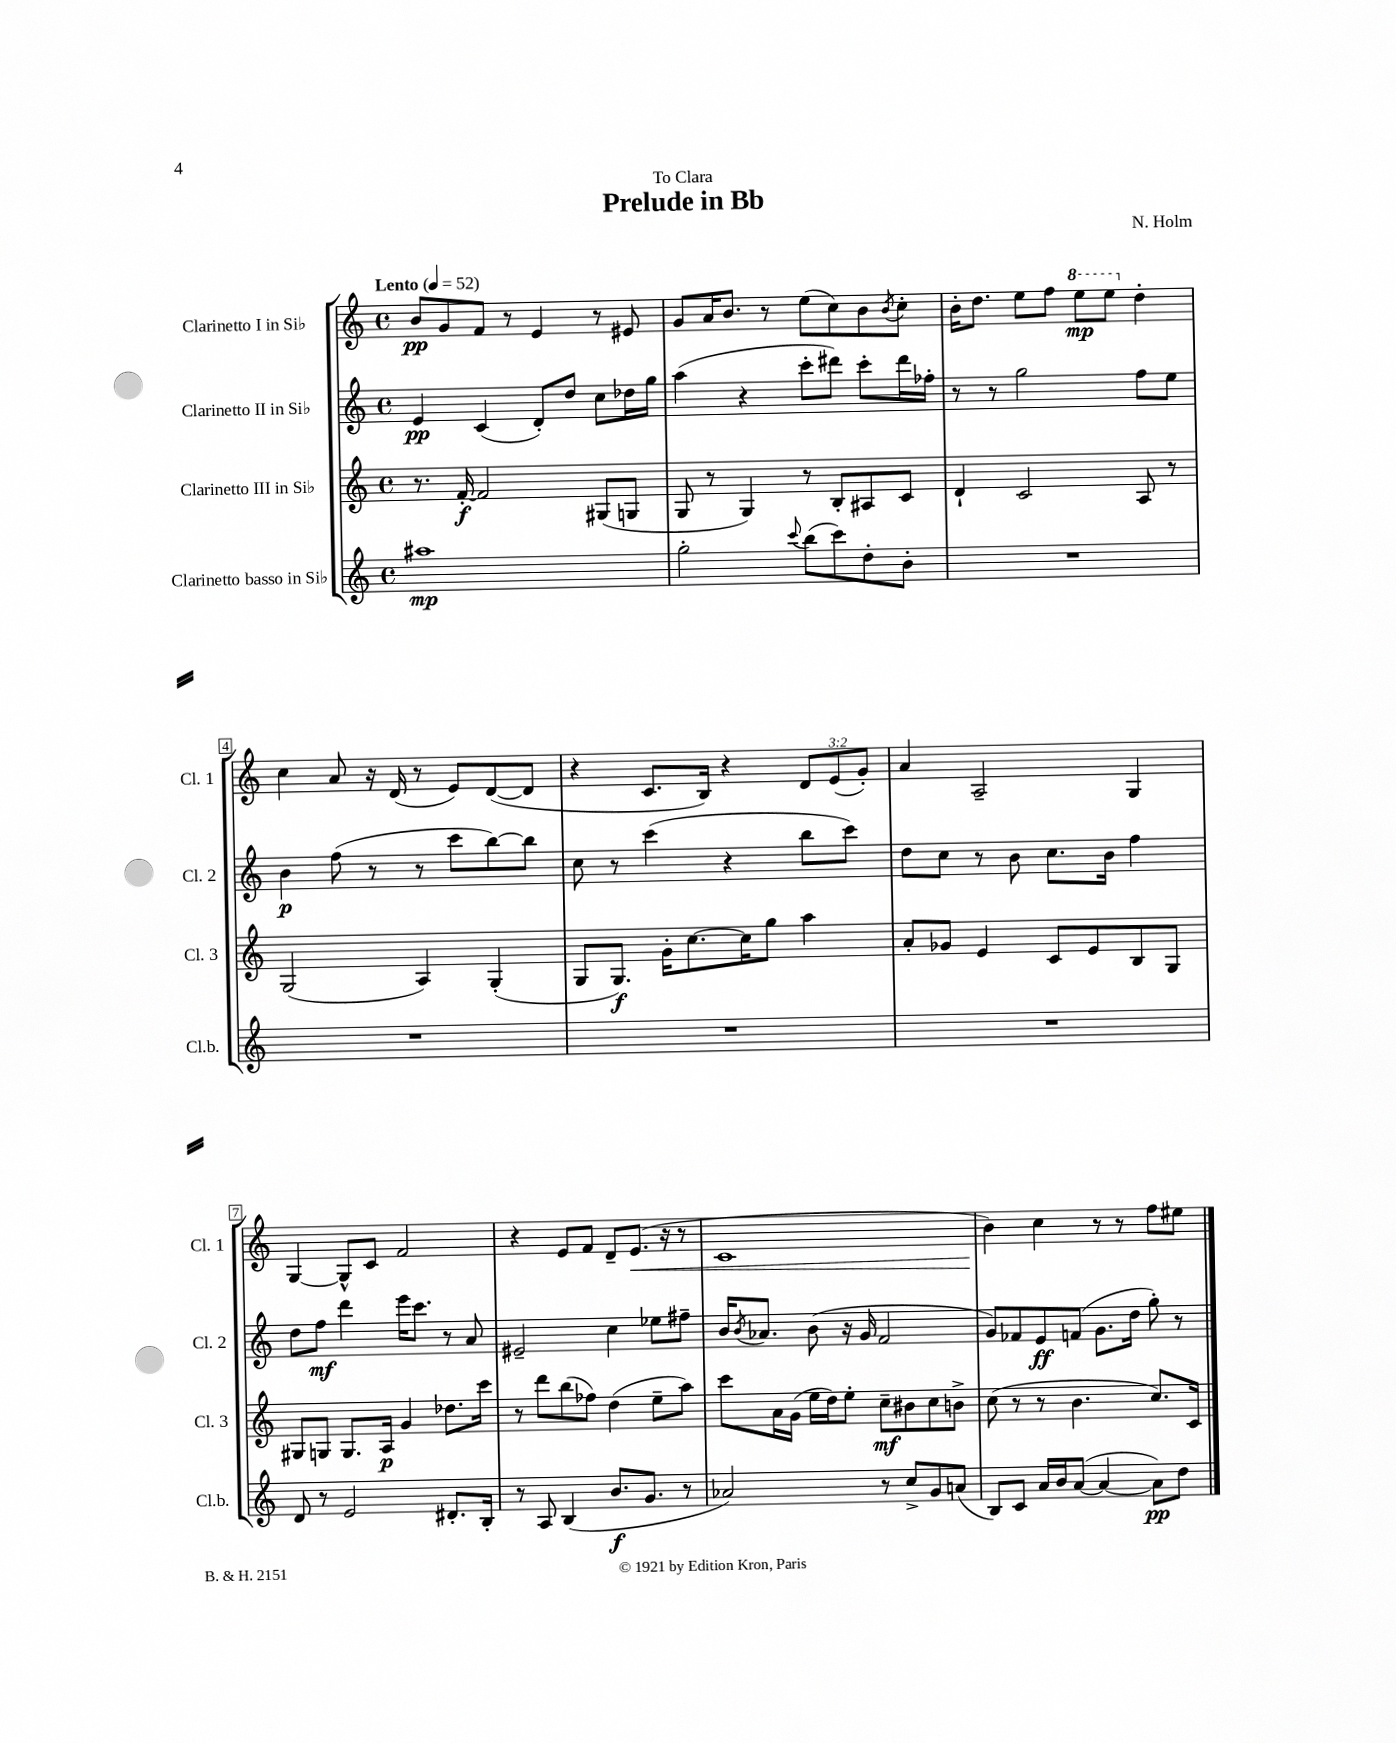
\header { title = "Prelude in Bb" composer = "N. Holm" dedication = "To Clara" }
<<
\new StaffGroup <<
\new Staff = "s0" \with { instrumentName = "Clarinetto I in Sib" shortInstrumentName = "Cl. 1" } {
    \clef treble \key c \major \defaultTimeSignature \time 4/4 \override Staff.TupletNumber.text = #tuplet-number::calc-fraction-text \tempo "Lento" 4 = 52
    b'8\pp g'8 f'8 r8 e'4 r8 eis'8 |
    g'8 a'16 b'8. r8 e''8( c''8) b'8 \acciaccatura { b'8 } c''8-. |
    b'16-. d''8. e''8 f''8 \ottava #1 e'''8\mp e'''8 \ottava #0 d''4-. |
    c''4 a'8 r16 d'16( r8 e'8) d'8~( d'8 |
    r4 c'8. b16) r4 \tuplet 3/2 { d'8 e'8( g'8-.) } |
    a'4 a2-- g4 |
    g4~ g8-^ c'8 f'2 |
    r4 e'8 f'8 d'8-- e'8.\<( r16 r8 |
    c'1 |
    b'4\!) c''4 r8 r8 f''8 eis''8 \bar "|." |
}
\new Staff = "s1" \with { instrumentName = "Clarinetto II in Sib" shortInstrumentName = "Cl. 2" } {
    \clef treble \key c \major \defaultTimeSignature \time 4/4
    e'4\pp c'4( d'8-.) d''8 c''8 des''16 g''16 |
    a''4( r4 c'''8-. dis'''8) c'''8-. dis'''16 fes''16-. |
    r8 r8 g''2 f''8 e''8 |
    b'4\p f''8( r8 r8 c'''8 b''8~) b''8 |
    c''8 r8 c'''4( r4 b''8 c'''8) |
    d''8 c''8 r8 b'8 c''8. b'16 f''4 |
    d''8 f''8\mf d'''4 e'''16 c'''8. r8 a'8 |
    eis'2-- c''4 ees''8 fis''8-- |
    b'16 \acciaccatura { b'8 } aes'8. b'8( r16 g'16 f'2 |
    g'8) fes'8 e'8\ff f'8( g'8. d''16 g''8-.) r8 \bar "|." |
}
\new Staff = "s2" \with { instrumentName = "Clarinetto III in Sib" shortInstrumentName = "Cl. 3" } {
    \clef treble \key c \major \defaultTimeSignature \time 4/4
    r8. f'16~-.\f f'2 gis8( g8 |
    g8 r8 g4) r8 b8-. ais8 c'8 |
    d'4-! c'2 a8 r8 |
    g2( a4) g4-.( |
    g8 g8.\f) g'16-. c''8.~ c''16 g''8 a''4 |
    a'8-. ges'8 e'4 c'8 e'8 b8 g8 |
    gis8 g8 g8. a16\p g'4 des''8. c'''16 |
    r8 d'''8 b''8( fes''8) d''4( e''8-- a''8) |
    c'''8 a'16 g'16( e''16 d''16) e''8-. c''8--\mf bis'8 c''8 b'8-> |
    c''8( r8 r8 b'4. c''8.) c'16 \bar "|." |
}
\new Staff = "s3" \with { instrumentName = "Clarinetto basso in Sib" shortInstrumentName = "Cl.b." } {
    \clef treble \key c \major \defaultTimeSignature \time 4/4
    ais''1\mp |
    g''2-. \appoggiatura { c'''8 } b''8( c'''8) d''8-. b'8-. |
    R1 |
    R1 |
    R1 |
    R1 |
    d'8 r8 e'2 dis'8.-. b16-. |
    r8 a8 b4( b'8.\f g'8. r8 |
    aes'2) r8 c''8-> g'8 a'8( |
    b8) c'8 a'16 b'16 a'8~( a'4~ a'8\pp) d''8 \bar "|." |
}
>>
>>
\layout { \context { \Score \override BarNumber.stencil = #(make-stencil-boxer 0.1 0.3 ly:text-interface::print) } }
